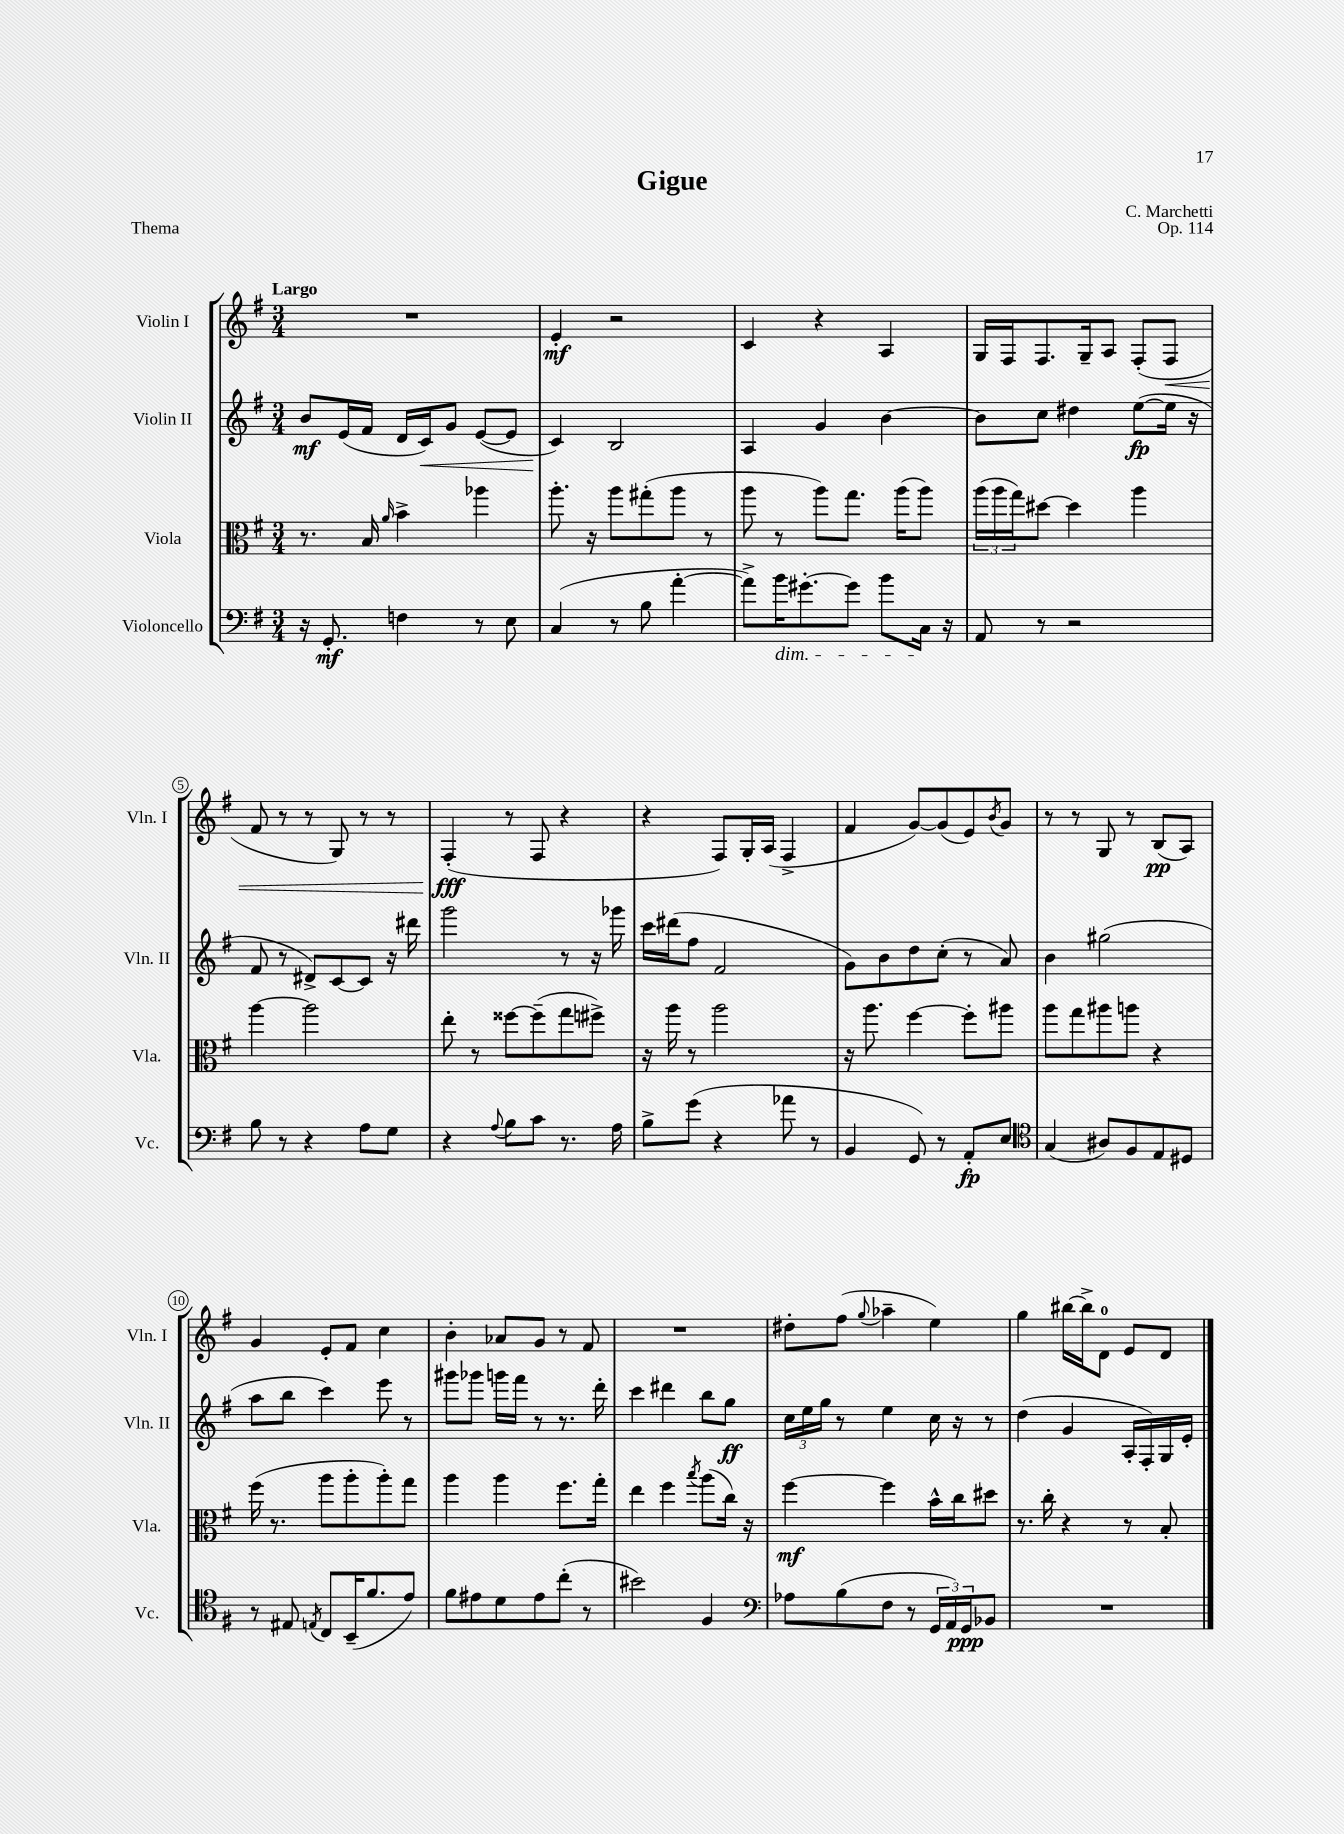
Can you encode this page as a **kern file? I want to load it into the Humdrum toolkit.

**kern	**dynam	**kern	**dynam	**kern	**dynam	**kern	**dynam
*part4	*part4	*part3	*part3	*part2	*part2	*part1	*part1
*staff4	*staff4	*staff3	*staff3	*staff2	*staff2	*staff1	*staff1
*I"Violoncello	*	*I"Viola	*	*I"Violin II	*	*I"Violin I	*
*I'Vc.	*	*I'Vla.	*	*I'Vln. II	*	*I'Vln. I	*
*clefF4	*	*clefC3	*	*clefG2	*	*clefG2	*
*k[f#]	*	*k[f#]	*	*k[f#]	*	*k[f#]	*
*M3/4	*	*M3/4	*	*M3/4	*	*M3/4	*
=1	=1	=1	=1	=1	=1	=1	=1
!	!	!	!	!	!	!LO:TX:a:B:t=Largo	!
16r	.	8.r	.	8b/L	mf	2.r	.
8.GG'/	mf	.	.	.	.	.	.
.	.	.	.	(16e/L	.	.	.
.	.	16B/	.	16f#/JJ	.	.	.
.	.	16qqa/	.	.	.	.	.
4Fn\	.	4b^\	.	16d/LL	.	.	.
!	!	!	!	!	!LO:HP:b	!	!
.	.	.	.	16c/J)	<	.	.
.	.	.	.	8g/J	.	.	.
8r	.	4aa-X\	.	([8e/L	.	.	.
8E\	.	.	.	8e/J]	.	.	.
=2	=2	=2	=2	=2	=2	=2	=2
(4C/	.	8.aa'\	.	4c/)	.	4e'/	mf
.	.	16r	.	.	.	.	.
8r	.	8aa\L	.	2B/	[	2r	.
8B\	.	(8gg#X'\	.	.	.	.	.
[4a'\	.	8aa\J	.	.	.	.	.
.	.	8r	.	.	.	.	.
=3	=3	=3	=3	=3	=3	=3	=3
8a^\L])	.	8aa\	.	4A/	.	4c/	.
!LO:TX:b:i:t=dim.	!	!	!	!	!	!	!
16b\K	.	8r	.	.	.	.	.
[8.g#X'\	.	.	.	.	.	.	.
.	.	8aa\L)	.	4g/	.	4r	.
8g#\J]	.	8.gg\J	.	.	.	.	.
8b\L	.	.	.	[4b\	.	4A/	.
.	.	(16aa\KL	.	.	.	.	.
16C\Jk	.	8aa\J)	.	.	.	.	.
16r	.	.	.	.	.	.	.
=4	=4	=4	=4	=4	=4	=4	=4
8AA/	.	(24aa\LL	.	8b\L]	.	16G/LL	.
.	.	24aa\	.	.	.	.	.
.	.	.	.	.	.	16F#/J	.
.	.	24gg\J)	.	.	.	.	.
8r	.	[8dd#X\J	.	8cc\J	.	8.F#/	.
2r	.	4dd#\]	.	4dd#X\	.	.	.
.	.	.	.	.	.	16G~/k	.
.	.	.	.	.	.	8A/J	.
.	.	4aa\	.	([8ee\L	fp	(8F#'/L	.
!	!	!	!	!	!	!	!LO:HP:b
.	.	.	.	16ee\Jk]	.	8F#/J	<
.	.	.	.	16r	.	.	.
!!LO:LB:g=z
=5	=5	=5	=5	=5	=5	=5	=5
8B\	.	[4aa\	.	8f#/	.	8f#/	.
8r	.	.	.	8r	.	8r	.
4r	.	2aa\]	.	8d#X^/L)	.	8r	.
.	.	.	.	[8c/	.	8G/)	.
8A\L	.	.	.	8c/J]	.	8r	.
8G\J	.	.	.	16r	.	8r	.
.	.	.	.	16ddd#X\	.	.	.
=6	=6	=6	=6	=6	=6	=6	=6
4r	.	8ee'\	.	2ggg\	.	(4F#'/	fff
.	.	8r	.	.	.	.	.
8qqA/	.	.	.	.	.	.	.
8B\L	.	[8ff##X\L	.	.	.	8r	[
8c\J	.	(8ff##~\]	.	.	.	8F#/	.
8.r	.	8gg\	.	8r	.	4r	.
.	.	8ff#X^\J)	.	16r	.	.	.
16A\	.	.	.	16ggg-X\	.	.	.
=7	=7	=7	=7	=7	=7	=7	=7
8B^\L	.	16r	.	16ccc\LL	.	4r	.
.	.	16aa\	.	(16ddd#X\J	.	.	.
(8g\J	.	8r	.	8ff#\J	.	.	.
4r	.	2aa\	.	2f#/	.	8F#/L)	.
.	.	.	.	.	.	16G'/L	.
.	.	.	.	.	.	(16A/JJ	.
8a-X\	.	.	.	.	.	4F#^/	.
8r	.	.	.	.	.	.	.
=8	=8	=8	=8	=8	=8	=8	=8
4BB/	.	16r	.	8g\L)	.	4f#/	.
.	.	8.aa\	.	.	.	.	.
.	.	.	.	8b\	.	.	.
8GG/)	.	[4ff#\	.	8dd\	.	[8g/L)	.
8r	.	.	.	(8cc'\J	.	(8g/]	.
8AA'/L	fp	8ff#'\L]	.	8r	.	8e/)	.
.	.	.	.	.	.	8qb/	.
8E/J	.	8aa#X\J	.	8a/)	.	8g/J	.
=9	=9	=9	=9	=9	=9	=9	=9
*clefC4	*	*	*	*	*	*	*
(4G/	.	8aa\L	.	4b\	.	8r	.
.	.	8gg\	.	.	.	8r	.
8A#X/L)	.	8aa#X\	.	(2gg#X\	.	8G/	.
8F#/	.	8aan\J	.	.	.	8r	.
8E/	.	4r	.	.	.	(8B/L	pp
8D#X/J	.	.	.	.	.	8A/J)	.
!!LO:LB:g=z
=10	=10	=10	=10	=10	=10	=10	=10
8r	.	(16ff#\	.	8aa\L	.	4g/	.
.	.	8.r	.	.	.	.	.
8E#X/	.	.	.	8bb\J	.	.	.
8qEn/	.	.	.	.	.	.	.
8C/L	.	8aa\L	.	4ccc\)	.	8e'/L	.
(16BB~/K	.	8aa'\	.	.	.	8f#/J	.
8.f#/	.	.	.	.	.	.	.
.	.	8aa'\)	.	8eee\	.	4cc\	.
8e/J)	.	8gg\J	.	8r	.	.	.
=11	=11	=11	=11	=11	=11	=11	=11
8f#\L	.	4aa\	.	8ggg#X\L	.	4b'\	.
8e#X\	.	.	.	8ggg-X\J	.	.	.
8d\	.	4aa\	.	16gggn\LL	.	8a-X/L	.
.	.	.	.	16fff#\JJ	.	.	.
8e#\	.	.	.	8r	.	8g/J	.
(8cc'\J	.	8.ff#\L	.	8.r	.	8r	.
8r	.	.	.	.	.	8f#/	.
.	.	16gg'\Jk	.	16ddd'\	.	.	.
=12	=12	=12	=12	=12	=12	=12	=12
2b#X\)	.	4ee\	.	4ccc\	.	2.r	.
.	.	4ff#\	.	4ddd#X\	.	.	.
.	.	8qbb/	.	.	.	.	.
4F#/	.	(8aa\L	.	8bb\L	.	.	.
.	.	16cc\Jk)	.	8gg\J	ff	.	.
.	.	16r	.	.	.	.	.
=13	=13	=13	=13	=13	=13	=13	=13
*clefF4	*	*	*	*	*	*	*
8A-X\L	.	[4ff#\	mf	24cc\LL	.	8dd#X'\L	.
.	.	.	.	24ee\	.	.	.
.	.	.	.	24gg\JJ	.	.	.
(8B\	.	.	.	8r	.	(8ff#\J	.
.	.	.	.	.	.	8qqgg/	.
8F#\J	.	4ff#\]	.	4ee\	.	4aa-X~\	.
8r	.	.	.	.	.	.	.
24GG/LL	.	16b^^\LL	.	16cc\	.	4ee\)	.
24AA/)	.	.	.	.	.	.	.
.	.	16cc\J	.	16r	.	.	.
24GG/J	ppp	.	.	.	.	.	.
8BB-X/J	.	8dd#X\J	.	8r	.	.	.
=14	=14	=14	=14	=14	=14	=14	=14
2.r	.	8.r	.	(4dd\	.	4gg\	.
.	.	16cc'\	.	.	.	.	.
.	.	4r	.	4g/	.	[16bb#X\LL	.
.	.	.	.	.	.	16bb#^\J]	.
.	.	.	.	.	.	8d\J	.
.	.	8r	.	16A'/LL	.	8e/L	.
.	.	.	.	16F#'/)	.	.	.
.	.	8B'/	.	16G/	.	8d/J	.
.	.	.	.	16e'/JJ	.	.	.
==	==	==	==	==	==	==	==
*-	*-	*-	*-	*-	*-	*-	*-
